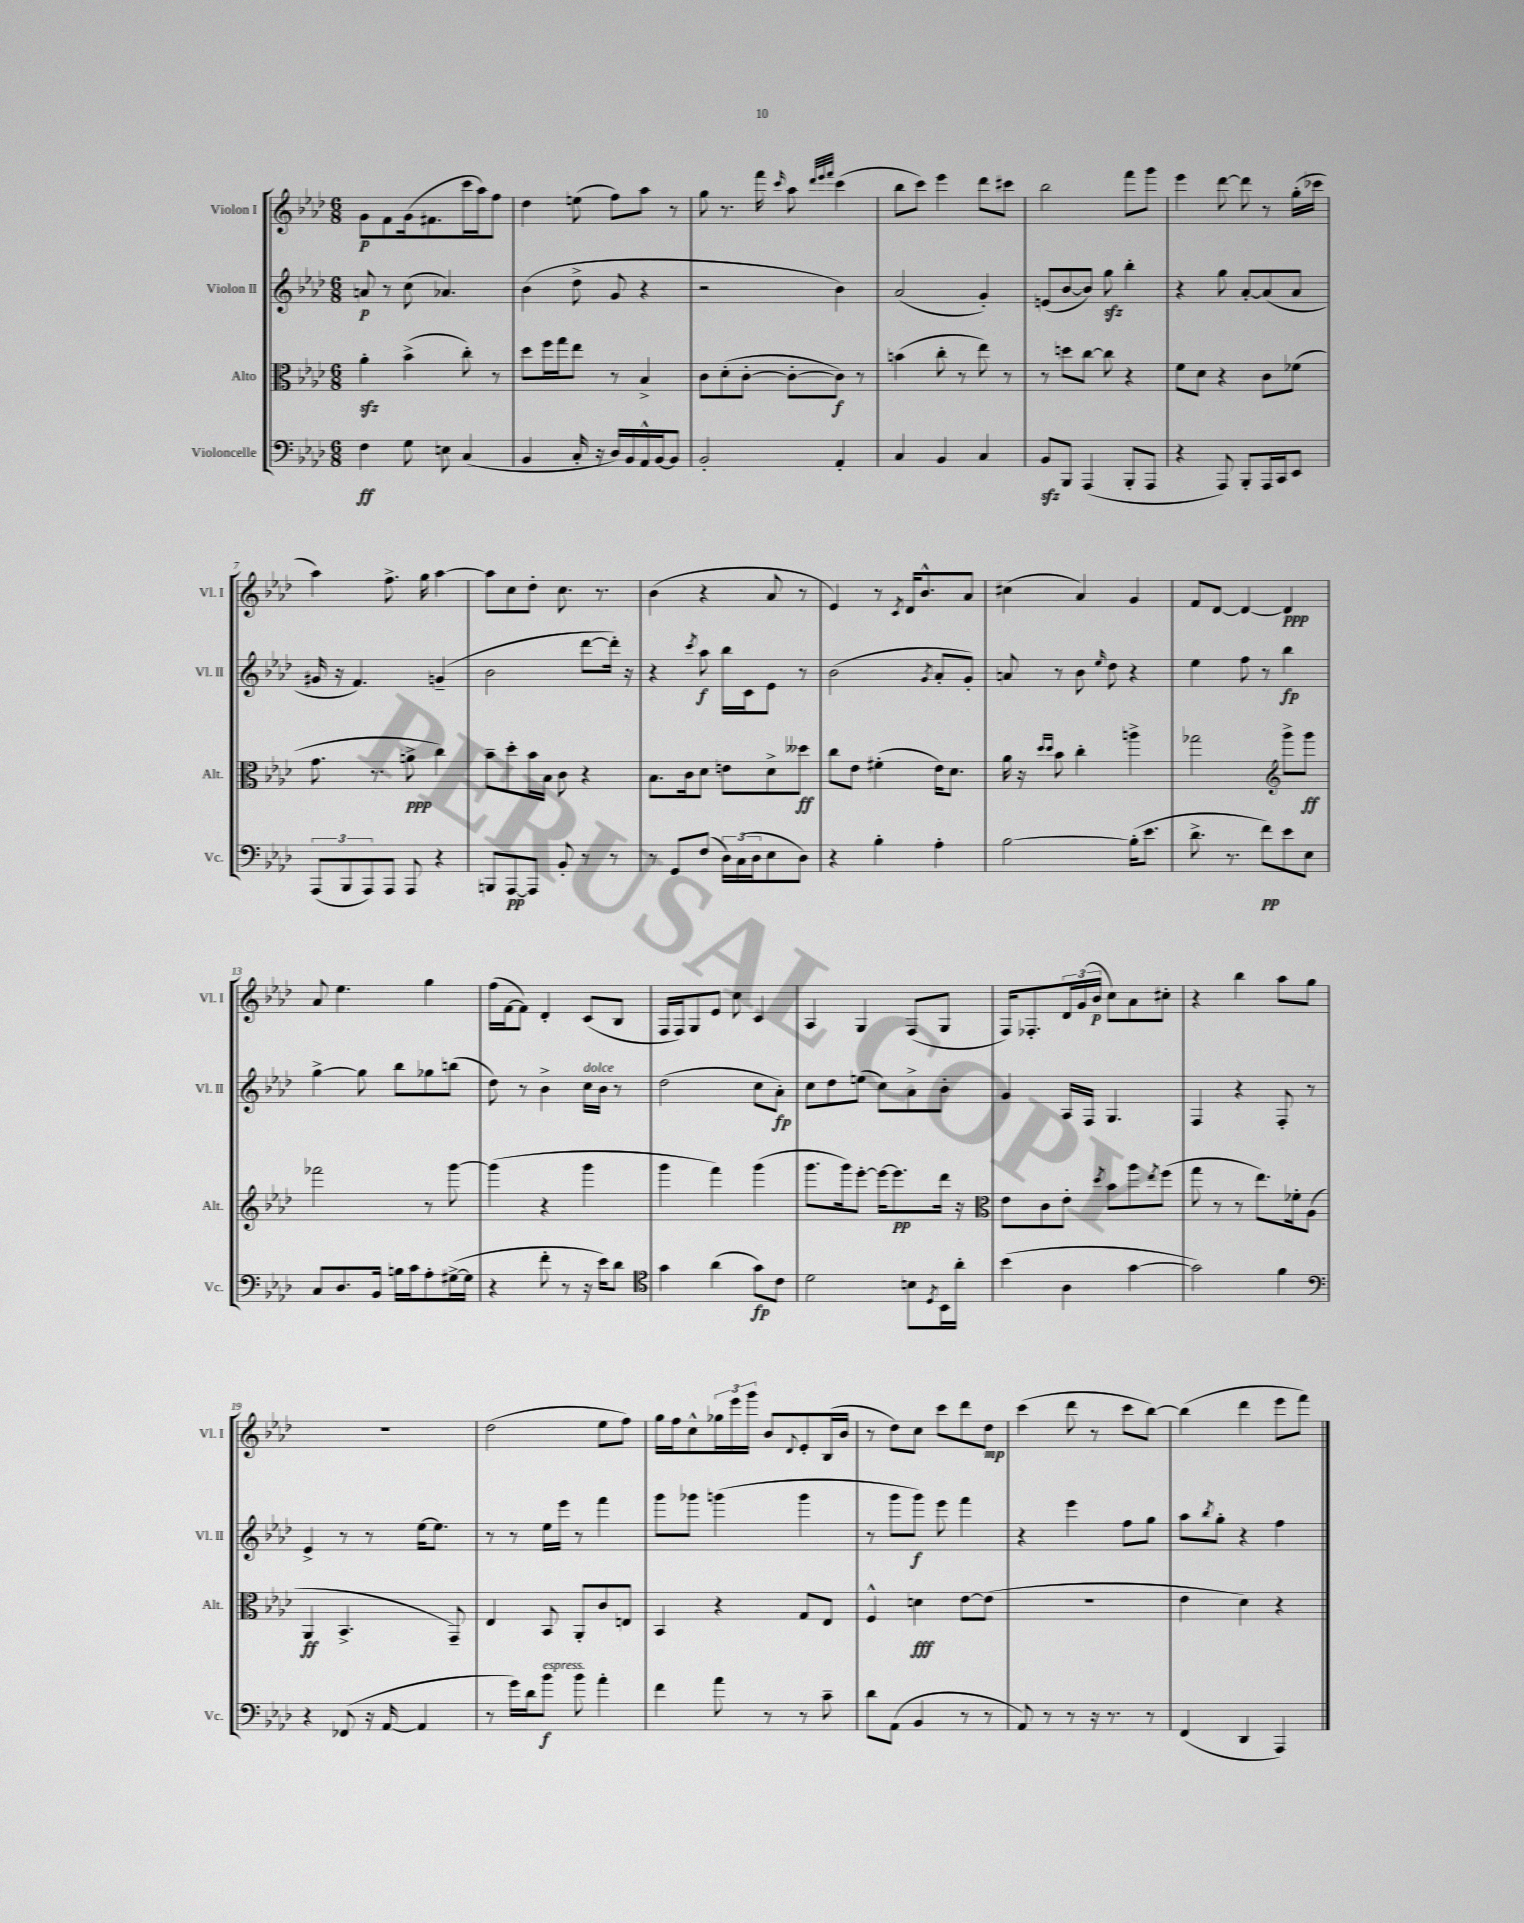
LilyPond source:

<<
\new StaffGroup <<
\new Staff = "s0" \with { instrumentName = "Violon I" shortInstrumentName = "Vl. I" } {
    \clef treble \key aes \major \numericTimeSignature \time 6/8
    g'8\p f'8 g'16( fis'8. c'''16 aes''16) f''8 |
    des''4 e''8( f''8) aes''8 r8 |
    g''8 r8. f'''16 \grace { c'''16 } aes''8 \grace { des'''32 ees'''32 f'''32 } c'''4( |
    bes''8 c'''8) ees'''4 des'''8 cis'''8 |
    bes''2 f'''8 g'''8 |
    ees'''4 des'''8~ des'''8 r8 g''16-.( ces'''16 |
    aes''4) f''8.-> g''16 aes''4~ |
    aes''8 c''8 des''8-. c''8. r8. |
    bes'4( r4 aes'8 r8 |
    ees'4) r8 \acciaccatura { c'8 } des'16 bes'8.-^ aes'8 |
    cis''4( aes'4) g'4 |
    f'8 des'8~ des'4~ des'4\ppp |
    aes'8 ees''4. g''4 |
    f''16( f'16~ f'8) des'4-. c'8( bes8 |
    f16 f16) g8 ees'8 c''8 c'4 |
    aes4 g4 f8( g8 |
    f16) fes8.-. \tuplet 3/2 { des'16 g'16( bes'16\p } c''8) aes'8 cis''8-. |
    r4 bes''4 aes''8 g''8 |
    R2. |
    des''2( ees''8 f''8) |
    g''16 f''16 c''8-^ \tuplet 3/2 { ges''16 ees'''16 g'''16 } bes'8 \appoggiatura { des'8 } ees'8-. bes16( bes'16 |
    r8 des''8) c''8 c'''8 des'''8 des''8\mp |
    c'''4( des'''8 r8 c'''8 bes''8~) |
    bes''4( des'''4 ees'''8 f'''8) \bar "|." |
}
\new Staff = "s1" \with { instrumentName = "Violon II" shortInstrumentName = "Vl. II" } {
    \clef treble \key aes \major \numericTimeSignature \time 6/8
    a'8\p r8 c''8( aes'4.) |
    bes'4( des''8-> g'8 r4 |
    r2 bes'4) |
    aes'2( g'4-.) |
    e'8( bes'8~ bes'8) g''8\sfz bes''4-. |
    r4 g''8 aes'8~-. aes'8( aes'8 |
    gis'16 r16 f'4.) g'4--( |
    bes'2 des'''8~ des'''16-.) r16 |
    r4 \acciaccatura { c'''8 } aes''8\f bes''16 c'16 ees'8 r8 |
    bes'2( \acciaccatura { g'8 } aes'8-. g'8-.) |
    a'8 r8 bes'8 \grace { ees''16 } des''8 r4 |
    ees''4 f''8 r8 bes''4\fp |
    g''4~-> g''8 bes''8 ges''8 b''8( |
    des''8) r8 bes'4-> c''16^\markup { \italic "dolce" } bes'16 r8 |
    des''2( c''8 aes'8-.\fp) |
    c''8 des''8 e''8( c''8) aes'8-> bes'8-. |
    g'4 aes16 f16 g4. |
    f4 r4 f8-. r8 |
    ees'4-> r8 r8 ees''16~ ees''8. |
    r8 r8 ees''16 ees'''16 r8 f'''4 |
    g'''8 ges'''8 g'''4( g'''4 |
    r8 g'''8 g'''8\f) ees'''8 f'''4 |
    r4 ees'''4 f''8 g''8 |
    aes''8 \acciaccatura { bes''8 } g''8-. r4 f''4 \bar "|." |
}
\new Staff = "s2" \with { instrumentName = "Alto" shortInstrumentName = "Alt." } {
    \clef alto \key aes \major \numericTimeSignature \time 6/8
    aes'4-.\sfz bes'4->( c''8-.) r8 |
    des''8 f''16 g''16 ees''8 r8 bes4-> |
    c'8 des'8-.( c'8~-. c'8~-. c'8\f) r8 |
    b'4( c''8-. r8 ees''8) r8 |
    r8 d''8 c''8~ c''8 r4 |
    f'8 des'8 r4 c'8 fes'8( |
    g'8. r8. a'8->\ppp c''4) |
    bes'8-- des''8-. bes'16 bes16 c'8 r4 |
    bes8. c'16 des'8 e'8 des'8-> deses''8\ff |
    c''8 ees'8 fis'4-.( ees'16) des'8. |
    aes'16 r16 \grace { des''16 des''16 } bes'8 c''4-. a''4-> |
    ges''2 \clef treble g'''8-> g'''8\ff |
    fes'''2 r8 g'''8~ |
    g'''4( r4 g'''4 |
    g'''4 f'''4) g'''4( |
    g'''8. g'''16) ees'''8~-. ees'''16~ ees'''8.\pp des'''16 r16 |
    \clef alto ees'8 c'8 ees'8-. \acciaccatura { des''8 } bes'8 aes''8 \acciaccatura { ees''8 } f''8( |
    g''8 r8 r8 ees''8.) fes'16-. aes8( |
    aes,4\ff bes,4.-> g,8--) |
    ees4 bes,8 aes,8-. c'8 e8 |
    bes,4 r4 g8 ees8 |
    f4-^ d'4\fff ees'8~ ees'8( |
    R2. |
    ees'4 des'4) r4 \bar "|." |
}
\new Staff = "s3" \with { instrumentName = "Violoncelle" shortInstrumentName = "Vc." } {
    \clef bass \key aes \major \numericTimeSignature \time 6/8
    f4\ff g8 e8 c4( |
    bes,4 c16-. r16 des16) bes,16 aes,16-^ bes,16~ bes,8 |
    bes,2-. aes,4-. |
    c4 bes,4 c4 |
    bes,8\sfz bes,,8 aes,,4( bes,,8-. aes,,8 |
    r4 aes,,8) bes,,8-. aes,,16 c,16 ees,8 |
    \tuplet 3/2 { aes,,8( bes,,8 aes,,8) } aes,,8 aes,,8 r4 |
    b,,8 aes,,8~\pp aes,,8 bes,8-. r8 r8 |
    r8 g,8 f8( \tuplet 3/2 { des16) c16( des16 } ees8 des8) |
    r4 bes4-. aes4-. |
    bes2~ bes16-.( ees'8. |
    des'8.-> r8. f'8\pp) ees'8 ees8 |
    c8 des8. bes,16 b16 c'16 aes8-. gis16~->( gis16 |
    r4 f'8-. r8 r16 ees'16) des'8 |
    \clef tenor g'4 aes'4( g'8\fp) c'8 |
    des'2 b8 \acciaccatura { des8 } bes,16 aes'16-. |
    bes'4( aes4 g'4~ |
    g'2) f'4 |
    \clef bass r4 fes,8( r16 aes,16~ aes,4 |
    r8 g'16) des'16 bes'8\f^\markup { \italic "espress." } bes'8 aes'4-. |
    f'4 aes'8 r8 r8 c'8-- |
    des'8 aes,8( bes,4 r8 r8 |
    aes,8) r8 r8 r16 r8. r8 |
    f,4( des,4 aes,,4) \bar "|." |
}
>>
>>
